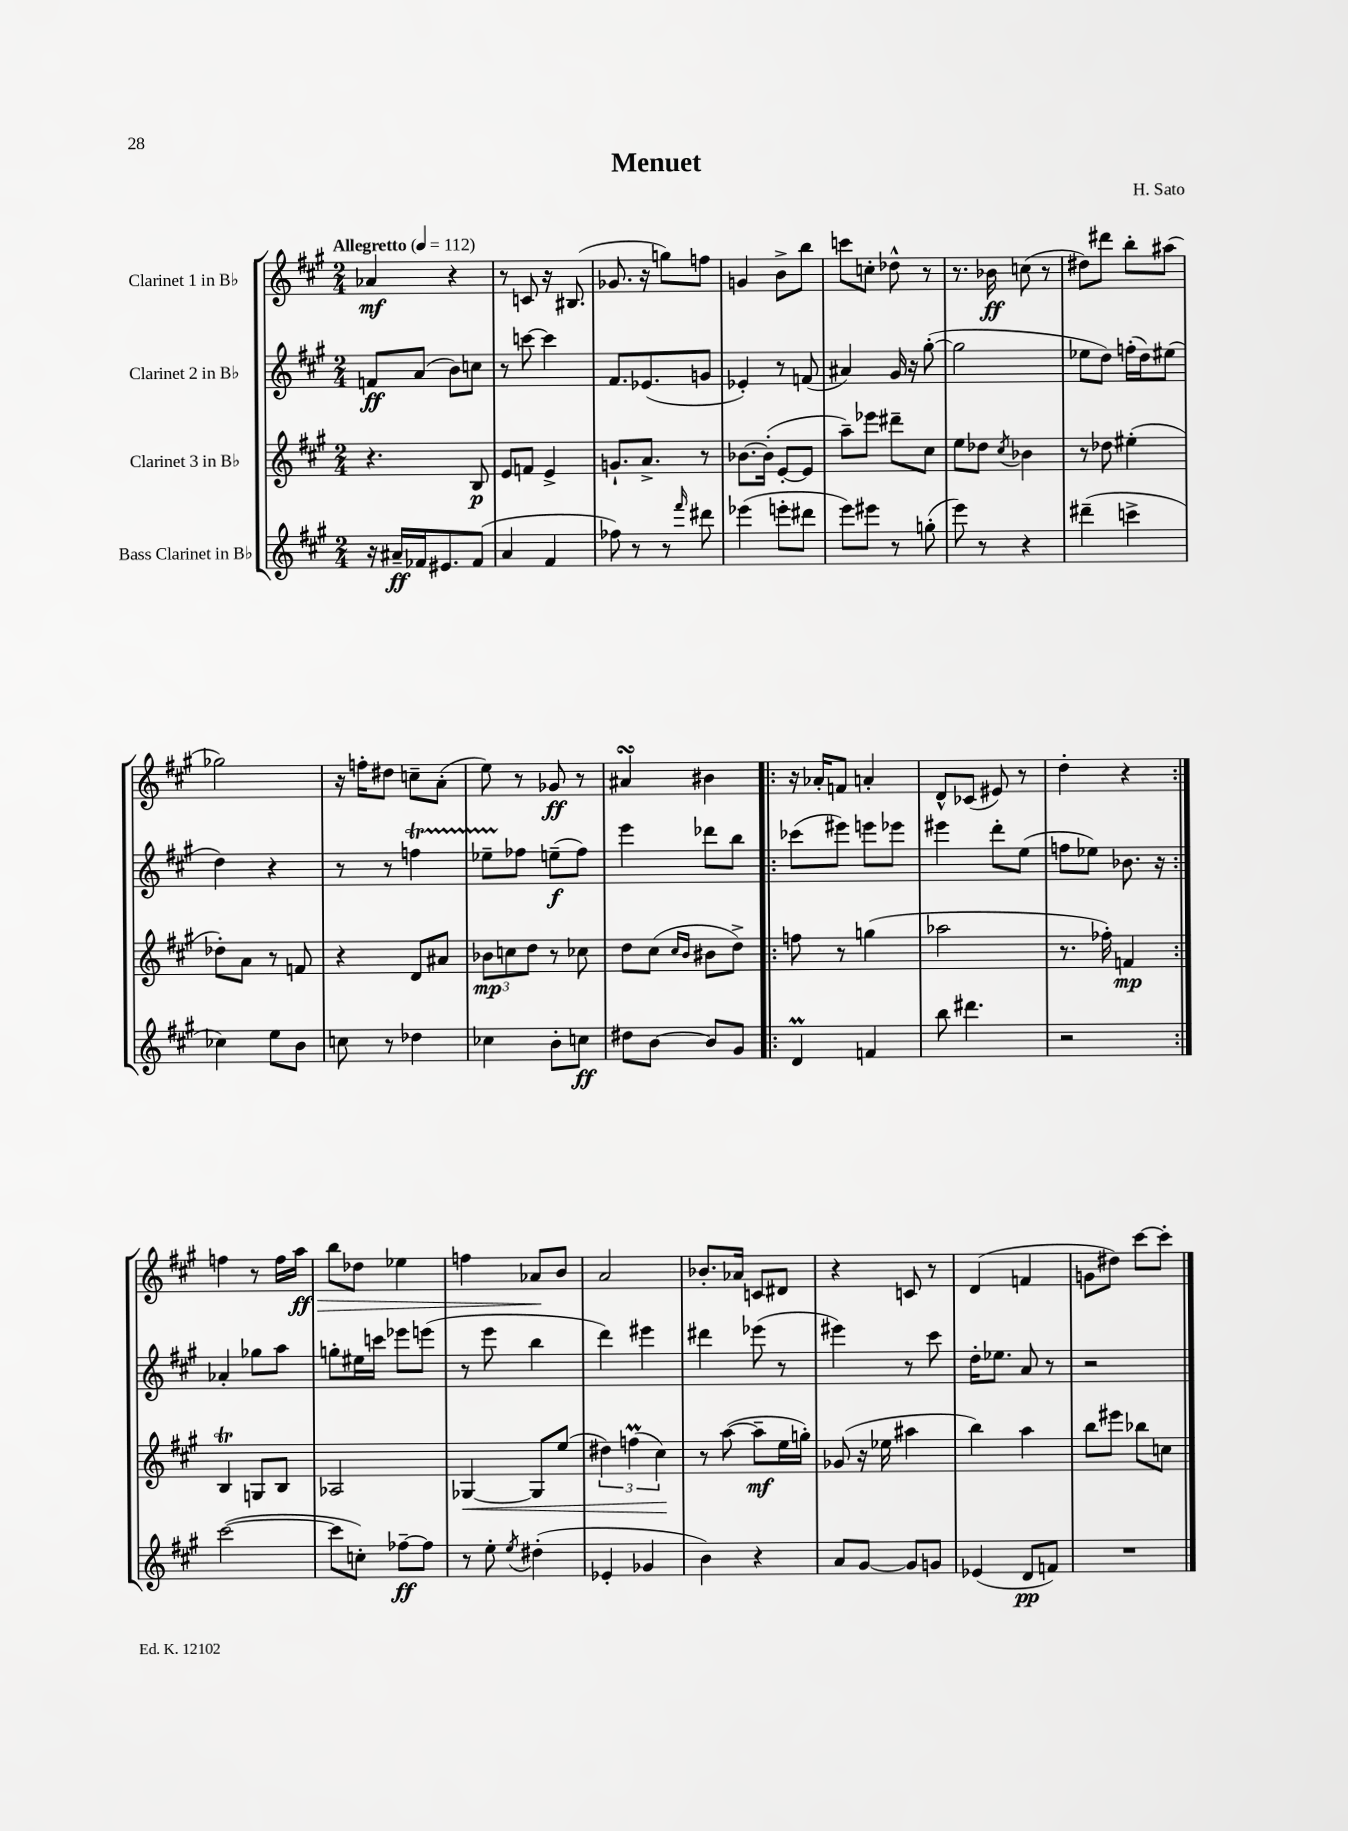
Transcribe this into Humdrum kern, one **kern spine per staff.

**kern	**kern	**kern	**kern
*staff4	*staff3	*staff2	*staff1
*clefG2	*clefG2	*clefG2	*clefG2
*k[f#c#g#]	*k[f#c#g#]	*k[f#c#g#]	*k[f#c#g#]
*M2/4	*M2/4	*M2/4	*M2/4
*MM112	*MM112	*MM112	*MM112
16r	4.r	8f	4a-
16a#~	.	.	.
16f-	.	(8a	.
8.e#	.	.	.
.	.	8b)	4r
(8f-	8B	8cc	.
=	=	=	=
4a	8e	8r	8r
.	8f	[8ccc	8c
4f#	4e^	4ccc]	16r
.	.	.	(8.B#
=	=	=	=
8ff-)	8.g`	8.f#	8.g-
8r	.	.	.
.	8.a^	(8.e-	16r
8r	.	.	8gg)
16qqfff#	.	.	.
8ddd#	8r	8g	8ff
=	=	=	=
(4eee-	[8.b-	4e-')	4g
.	(16b-']	.	.
8eee'	[8e'	8r	8b^
8ddd#	8e]	(8f	8bb
=	=	=	=
8eee)	8aa~)	4a#)	8ccc
8eee#	8eee-	.	8cc'
8r	8ddd#~	16g#	8dd-^^
.	.	16r	.
(8gg'	8cc#	([8gg#'	8r
=	=	=	=
8eee)	8ee	2gg#]	8.r
8r	8dd-	.	.
.	.	.	16b-
.	8qcc#	.	.
4r	4b-	.	(8cc
.	.	.	8r
=	=	=	=
(4ddd#~	8r	8ee-	8dd#)
.	8dd-	8dd)	8ddd#
4ccc^	(4ee#'	(16ff'	8bb'
.	.	16dd)	.
.	.	(8ee#	(8aa#
=	=	=	=
4cc-)	8dd-')	4dd)	2gg-)
.	8a	.	.
8ee	8r	4r	.
8b	8f	.	.
=	=	=	=
8cc	4r	8r	16r
.	.	.	16ff'
8r	.	8r	8dd#
4dd-	8d	4ff	8cc~
.	8a#	.	(8a'
=	=	=	=
4cc-	12b-	8ee-~	8ee)
.	12cc	.	.
.	.	8ff-	8r
.	12dd	.	.
8b'	8r	(8ee~	8g-
8cc	8cc-	8ff-)	8r
=	=	=	=
8dd#	8dd	4eee	4a#
[8b	(8cc#	.	.
.	16qqcc#	.	.
.	16qqb	.	.
8b]	8b#	8ddd-	4b#
8g#	8dd^)	8bb	.
=!|:	=!|:	=!|:	=!|:
4d	8ff	(8ccc-	16r
.	.	.	16a-'
.	8r	8eee#)	8f
4f	(4gg	8eee	4a'
.	.	8eee-	.
=	=	=	=
8bb	2aa-	4eee#	8d^^
4.ddd#	.	.	(8c-
.	.	8ddd'	8e#)
.	.	(8ee	8r
=	=	=	=
2r	8.r	8ff	4dd'
.	.	8ee-)	.
.	16ff-')	.	.
.	4f	8.b-	4r
.	.	16r	.
=:|!	=:|!	=:|!	=:|!
([2ccc#	4B	4a-'	4ff
.	8G	8gg-	8r
.	8B	8aa	16ff
.	.	.	16aa
=	=	=	=
8ccc#]	2A-	8gg'	8bb
8cc')	.	16ee#	8dd-
.	.	16ccc	.
[8ff-~	.	8eee-	4ee-
8ff-]	.	(8eee	.
=	=	=	=
8r	[4G-	8r	4ff
8ee'	.	8eee	.
8qee	.	.	.
(4dd#'	8G-]	4bb	8a-
.	(8ee	.	8b
=	=	=	=
4e-'	6dd#)	4ddd)	2a
.	(6ff	.	.
4g-	.	4eee#	.
.	6cc#)	.	.
=	=	=	=
4b)	8r	4ddd#	8.b-'
.	([8aa	.	.
.	.	.	16a-
4r	8aa~]	(8eee-	8c
.	16ee	8r	8d#
.	16gg')	.	.
=	=	=	=
8a	(8g-	4eee#)	4r
[8g#	16r	.	.
.	16ee-	.	.
8g#]	4aa#	8r	8c
8g	.	8ccc#	8r
=	=	=	=
(4e-	4bb)	16dd'	(4d
.	.	8.ee-	.
8d	4aa	8a	4f
8f)	.	8r	.
=	=	=	=
2r	8bb	2r	8g
.	8eee#	.	8dd#)
.	8bb-	.	[8ccc#
.	8cc	.	8ccc#']
==	==	==	==
*-	*-	*-	*-
